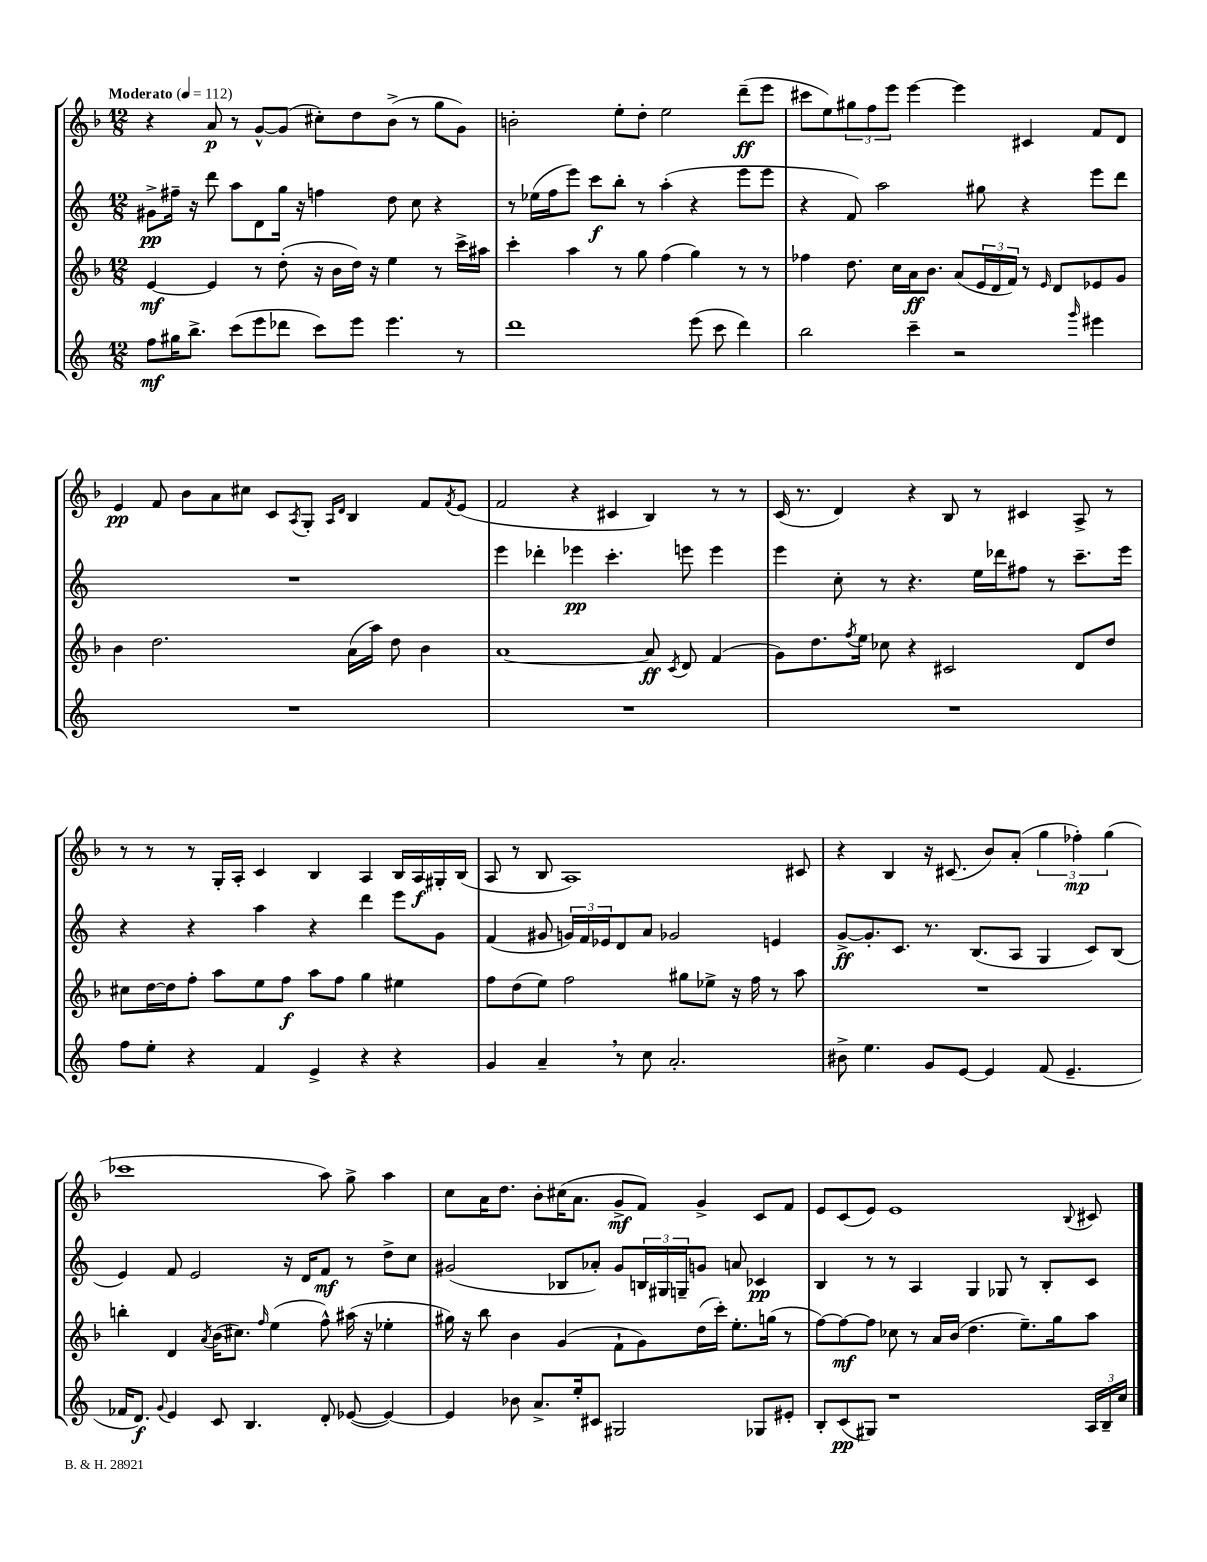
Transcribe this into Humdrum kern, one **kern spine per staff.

**kern	**kern	**kern	**kern
*staff4	*staff3	*staff2	*staff1
*clefG2	*clefG2	*clefG2	*clefG2
*k[]	*k[b-]	*k[]	*k[b-]
*M12/8	*M12/8	*M12/8	*M12/8
*MM112	*MM112	*MM112	*MM112
8ff\L	[4e/	8g#^\L	4r
16gg#\K	.	16ff#~\Jk	.
8.bb^\J	.	16r	.
.	4e/]	8ddd\	8a/
(8ccc\L	.	8aa\L	8r
8eee\	8r	8d\	[8g^^/L
8ddd-\J	(8dd'\	16gg\Jk	(8g/]J
.	.	16r	.
8ccc\L)	16r	4ff\	8cc#'\L)
.	16b-\LL	.	.
8eee\J	16dd\JJ)	.	8dd\
.	16r	.	.
4.eee\	4ee\	8dd\	(8b-^\J
.	.	8cc\	8r
.	8r	4r	8gg\L
8r	16ccc^\LL	.	8g\J)
.	16aa#\JJ	.	.
=	=	=	=
1ddd	4ccc'\	8r	2b'\
.	.	(16ee-\LL	.
.	.	16ff\J	.
.	4aa\	8eee\J)	.
.	.	8ccc\L	.
.	8r	8bb'\J	8ee'\L
.	8gg\	8r	8dd'\J
.	(4ff\	(4aa'\	2ee\
(8eee\	4gg\)	4r	.
8ccc\	.	.	.
4ddd\)	8r	8eee\L	(8ddd~\L
.	8r	8eee\J	8eee\J
=	=	=	=
2bb\	4ff-\	4r	8ccc#\L
.	.	.	8ee\)
.	8.dd\	8f/)	12gg#\
.	.	.	12ff\
.	.	2aa\	.
.	.	.	12eee\J
.	16cc\LL	.	.
4ccc~\	16a\J	.	[4eee\
.	8.b-\J	.	.
2r	(8a/L	.	4eee\]
.	24e/L	8gg#\	.
.	24d/	.	.
.	24f/JJ)	.	.
.	8r	4r	4c#/
.	16qqe/	.	.
.	8d/L	.	.
16qqggg/	.	.	.
4eee#\	8e-/	8eee\L	8f/L
.	8g/J	8ddd\J	8d/J
=	=	=	=
1.r	4b-\	1.r	4e/
.	2.dd\	.	8f/
.	.	.	8b-\L
.	.	.	8a\
.	.	.	8cc#\J
.	.	.	8c/L
.	.	.	8qA/
.	.	.	8G'/J
.	.	.	16qqA/LL
.	.	.	16qqd/JJ
.	(16a\LL	.	4B-/
.	16aa\JJ)	.	.
.	8dd\	.	.
.	4b-\	.	8f/L
.	.	.	8qf/
.	.	.	(8e/J
=	=	=	=
1.r	[1a	4eee\	2f/
.	.	4ddd-'\	.
.	.	4eee-\	4r
.	.	4.ccc'\	4c#/
.	8a/]	.	4B-/)
.	8qc/	.	.
.	8d/	8eee\	.
.	(4f/	4eee\	8r
.	.	.	8r
=	=	=	=
1.r	8g\L)	4eee\	(16c/
.	.	.	8.r
.	8.dd\	.	.
.	.	8cc'\	4d/)
.	8qff/	.	.
.	16ee\Jk	.	.
.	8cc-\	8r	.
.	4r	4.r	4r
.	2c#/	.	8B-/
.	.	16ee\LL	8r
.	.	16ddd-\J	.
.	.	8ff#\J	4c#/
.	.	8r	.
.	8d/L	8.ccc~\L	8A^/
.	8dd/J	.	8r
.	.	16eee\Jk	.
=	=	=	=
8ff\L	8cc#\L	4r	8r
8ee'\J	[16dd\L	.	8r
.	16dd\]J	.	.
4r	8ff'\J	4r	8r
.	8aa\L	.	16G'/LL
.	.	.	16A'/JJ
4f/	8ee\	4aa\	4c/
.	8ff\J	.	.
4e^/	8aa\L	4r	4B-/
.	8ff\J	.	.
4r	4gg\	4ddd\	4A/
4r	4ee#\	8eee\L	16B-/LL
.	.	.	16A/
.	.	8g\J	16G#'/
.	.	.	(16B-/JJ
=	=	=	=
4g/	8ff\L	(4f/	8A/
.	(8dd\	.	8r
4a~/	8ee\J)	8g#/	8B-/
.	2ff\	24g/LL)	1A)
.	.	24f/	.
.	.	24e-/J	.
8r	.	8d/	.
8cc\	.	8a/J	.
2.a'/	.	2g-/	.
.	8gg#\L	.	.
.	8ee-^\J	.	.
.	16r	.	.
.	16ff\	.	.
.	8r	4e/	.
.	8aa\	.	8c#/
=	=	=	=
8b#^\	1.r	[8g^/L	4r
4.ee\	.	8.g'/]	.
.	.	.	4B-/
.	.	8.c/J	.
8g/L	.	8.r	16r
.	.	.	(8.c#/
[8e/J	.	.	.
.	.	(8.B/L	.
4e/]	.	.	8b-/L)
.	.	8A/J	(8a'/J
(8f/	.	4G/	6gg\
4.e~/	.	.	.
.	.	.	6ff-'\)
.	.	8c/L)	.
.	.	.	(6gg\
.	.	(8B/J	.
=	=	=	=
16f-/LK	4bb'\	4e/)	1ccc-
8.d/J)	.	.	.
8qqg/	.	.	.
4e/	4d/	8f/	.
.	.	2e/	.
.	8qa/	.	.
8c/	(16b-\LK	.	.
.	8.cc#\J)	.	.
4.B/	.	.	.
.	16qqff/	.	.
.	(4ee\	.	.
.	.	16r	.
.	.	16d/LK	.
8d'/	8ff^^\)	8f/J	8aa\)
([8e-/	(16aa#\	8r	8gg^\
.	16r	.	.
4e-/_)	4ee-'\	8dd^\L	4aa\
.	.	8cc\J	.
=	=	=	=
4e-/]	16gg#\)	(2g#/	8cc\L
.	16r	.	.
.	8bb-\	.	16a\K
.	.	.	8.dd\J
8b-\	4b-\	.	.
8.a^/L	.	.	8b-'\L
.	(4g/	8B-/L	(16cc#\K
16ee'/k	.	.	8.a\J
8c#/J	.	8a-'/J)	.
2G#/	8f`\L	8g#/L	8g^/L
.	8g\)	24B/L	8f/J)
.	.	24G#/	.
.	.	24G~/J	.
.	(16dd\L	8g/J	4g^/
.	16ccc'\JJ)	.	.
.	8.ee'\L	8a/	.
8G-/L	.	4c-/	8c/L
.	(16gg\Jk	.	.
8e#'/J	8r	.	8f/J
=	=	=	=
8B'/L	[8ff\L)	4B/	8e/L
(8c/	8ff\_	.	(8c/
8G#/J)	8ff\]J	8r	8e/J)
1r	8cc-\	8r	1e
.	8r	4A/	.
.	16a/LL	.	.
.	(16b-/JJ	.	.
.	4.dd\	4G/	.
.	.	8G-/	.
.	8.ee~\L)	8r	.
.	.	8B'/L	.
.	16gg\k	.	.
.	.	.	8qqB-/
24A/LL	8aa\J	8c/J	8c#/
24B~/	.	.	.
24cc/JJ	.	.	.
==	==	==	==
*-	*-	*-	*-
